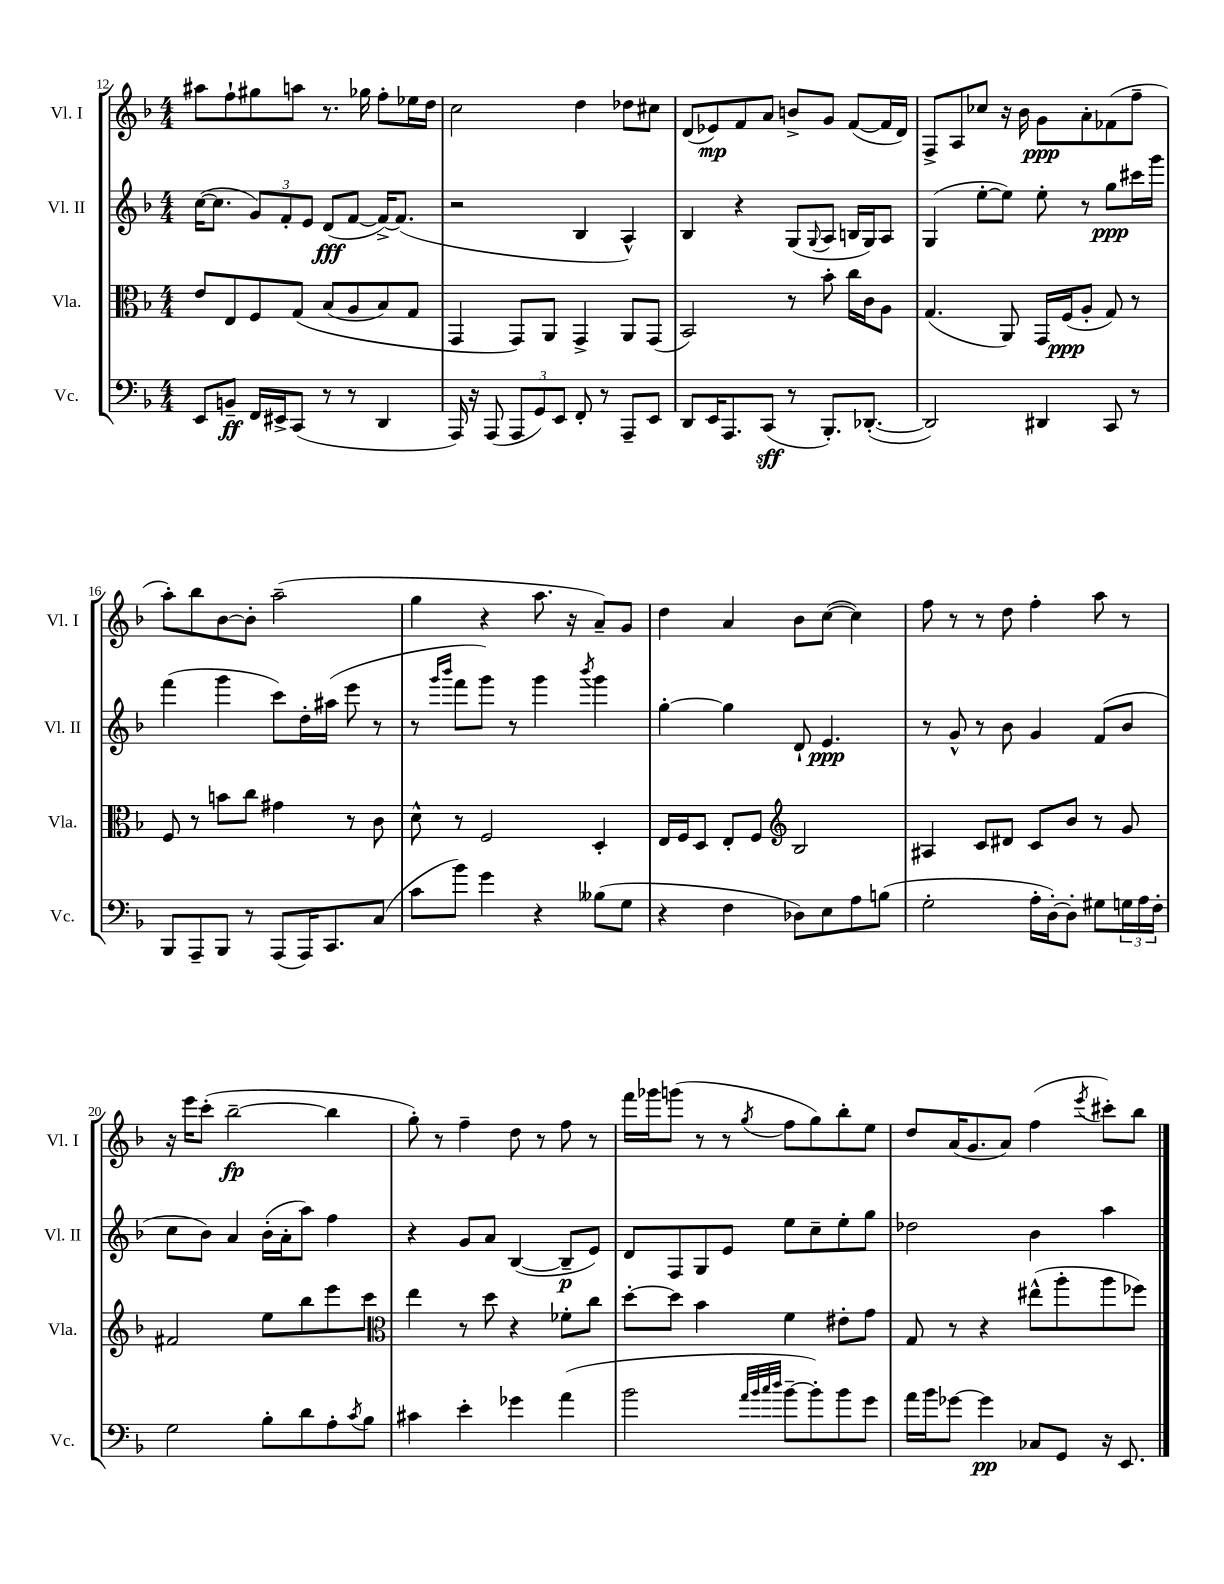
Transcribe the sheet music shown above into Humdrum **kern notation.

**kern	**dynam	**kern	**dynam	**kern	**dynam	**kern	**dynam
*part4	*part4	*part3	*part3	*part2	*part2	*part1	*part1
*staff4	*staff4	*staff3	*staff3	*staff2	*staff2	*staff1	*staff1
*I"Vc.	*	*I"Vla.	*	*I"Vl. II	*	*I"Vl. I	*
*I'Vc.	*	*I'Vla.	*	*I'Vl. II	*	*I'Vl. I	*
*clefF4	*	*clefC3	*	*clefG2	*	*clefG2	*
*k[b-]	*	*k[b-]	*	*k[b-]	*	*k[b-]	*
*M4/4	*	*M4/4	*	*M4/4	*	*M4/4	*
=12	=12	=12	=12	=12	=12	=12	=12
8EE/L	.	8e/L	.	([16cc\KL	.	8aa#X\L	.
.	.	.	.	8.cc\J]	.	.	.
8BBn~/J	ff	8E/	.	.	.	8ff`\	.
16FF/LL	.	8F/	.	12g/L)	.	8gg#X\	.
16EE#X^/J	.	.	.	.	.	.	.
.	.	.	.	12f'/	.	.	.
(8CC/J	.	(8G/J	.	.	.	8aan\J	.
.	.	.	.	12e/J	.	.	.
8r	.	(8B-/L	.	(8d/L	fff	8.r	.
8r	.	8A/	.	[8f/J	.	.	.
.	.	.	.	.	.	16gg-X\	.
4DD/	.	8B-/)	.	16f^/KL_)	.	8ff'\L	.
.	.	.	.	(8.f/J]	.	.	.
.	.	8G/J	.	.	.	16ee-X\L	.
.	.	.	.	.	.	16dd\JJ	.
=13	=13	=13	=13	=13	=13	=13	=13
16AAA/)	.	4GG/	.	2r	.	2cc\	.
16r	.	.	.	.	.	.	.
(8AAA/	.	.	.	.	.	.	.
12AAA/L	.	8GG/L)	.	.	.	.	.
12GG/)	.	.	.	.	.	.	.
.	.	8AA/J	.	.	.	.	.
12EE/J	.	.	.	.	.	.	.
8FF'/	.	4GG^/	.	4B-/	.	4dd\	.
8r	.	.	.	.	.	.	.
8AAA~/L	.	8AA/L	.	4A^^/)	.	8dd-X\L	.
8EE/J	.	(8GG/J	.	.	.	8cc#X\J	.
=14	=14	=14	=14	=14	=14	=14	=14
8DD/L	.	2BB-/)	.	4B-/	.	(8d/L	.
16EE/K	.	.	.	.	.	8e-X/)	mp
8.AAA/	.	.	.	.	.	.	.
.	.	.	.	4r	.	8f/	.
(8CC/J	sff	.	.	.	.	8a/J	.
8r	.	8r	.	(8G/L	.	8bn^/L	.
.	.	.	.	8qqG/	.	.	.
8.BBB-'/L)	.	8b-'\	.	8A/J	.	8g/J	.
.	.	16cc\LL	.	16Bn/LL	.	([8f/L	.
([8.DD-X'/J	.	16c\J	.	16G/J)	.	.	.
.	.	8A\J	.	8A/J	.	16f/L]	.
.	.	.	.	.	.	16d/JJ)	.
=15	=15	=15	=15	=15	=15	=15	=15
2DD-/])	.	(4.G/	.	(4G/	.	8F^/L	.
.	.	.	.	.	.	8A/	.
.	.	.	.	[8ee'\L	.	8cc-X/J	.
.	.	8AA/)	.	8ee\J])	.	16r	.
.	.	.	.	.	.	16b-\	.
4DD#X/	.	16GG/LL	.	8ee'\	.	8g\L	ppp
.	.	(16F/J	ppp	.	.	.	.
.	.	8A'/J	.	8r	.	8a'\	.
8CC/	.	8G/)	.	8gg\L	ppp	(8f-X\	.
8r	.	8r	.	16ccc#X\L	.	8ff~\J	.
.	.	.	.	16ggg\JJ	.	.	.
!!LO:LB:g=z
=16	=16	=16	=16	=16	=16	=16	=16
8BBB-/L	.	8F/	.	(4fff\	.	8aa'\L)	.
8AAA~/	.	8r	.	.	.	8bb-\	.
8BBB-/J	.	8bn\L	.	4ggg\	.	[8b-\	.
8r	.	8cc\J	.	.	.	8b-'\J]	.
(8AAA/L	.	4g#X\	.	8ccc\L)	.	(2aa~\	.
16AAA/K)	.	.	.	16dd'\L	.	.	.
8.CC/	.	.	.	(16aa#X\JJ	.	.	.
.	.	8r	.	8eee\	.	.	.
(8C/J	.	8c\	.	8r	.	.	.
=17	=17	=17	=17	=17	=17	=17	=17
8c\L	.	8d^^\	.	8r	.	4gg\	.
.	.	.	.	16qqggg/LL	.	.	.
.	.	.	.	16qqbbb-/JJ	.	.	.
8b-\J)	.	8r	.	8fff\L	.	.	.
4g\	.	2F/	.	8ggg\J)	.	4r	.
.	.	.	.	8r	.	.	.
4r	.	.	.	4ggg\	.	8.aa\	.
.	.	.	.	.	.	16r	.
.	.	.	.	8qbbb-/	.	.	.
(8B--X\L	.	4D'/	.	4ggg\	.	8a~/L)	.
8G\J	.	.	.	.	.	8g/J	.
=18	=18	=18	=18	=18	=18	=18	=18
4r	.	16E/LL	.	[4gg'\	.	4dd\	.
.	.	16F/J	.	.	.	.	.
.	.	8D/J	.	.	.	.	.
4F\	.	8E'/L	.	4gg\]	.	4a/	.
.	.	8F/J	.	.	.	.	.
*	*	*clefG2	*	*	*	*	*
8D-X\L)	.	2B-/	.	8d`/	.	8b-\L	.
8E\	.	.	.	4.e/	ppp	([8cc\J	.
8A\	.	.	.	.	.	4cc\])	.
(8Bn\J	.	.	.	.	.	.	.
=19	=19	=19	=19	=19	=19	=19	=19
2G'\	.	4A#X/	.	8r	.	8ff\	.
.	.	.	.	8g^^/	.	8r	.
.	.	8c/L	.	8r	.	8r	.
.	.	8d#X/J	.	8b-\	.	8dd\	.
16A'\LL	.	8c/L	.	4g/	.	4ff'\	.
[16D'\J)	.	.	.	.	.	.	.
8D'\J]	.	8b-/J	.	.	.	.	.
8G#X\L	.	8r	.	(8f/L	.	8aa\	.
24Gn\L	.	8g/	.	8b-/J	.	8r	.
24A\	.	.	.	.	.	.	.
24F'\JJ	.	.	.	.	.	.	.
!!LO:LB:g=z
=20	=20	=20	=20	=20	=20	=20	=20
2G\	.	2f#X/	.	8cc\L	.	16r	.
.	.	.	.	.	.	16eee\KL	.
.	.	.	.	8b-\J)	.	(8ccc'\J	.
.	.	.	.	4a/	.	[2bb-~\	fp
8B-'\L	.	8ee\L	.	(16b-'\LL	.	.	.
.	.	.	.	16a'\J	.	.	.
8d\	.	8bb-\	.	8aa\J)	.	.	.
8A'\	.	8eee\	.	4ff\	.	4bb-\]	.
8qc/	.	.	.	.	.	.	.
8B-\J	.	8ccc\J	.	.	.	.	.
=21	=21	=21	=21	=21	=21	=21	=21
*	*	*clefC3	*	*	*	*	*
4c#X\	.	4ee\	.	4r	.	8gg'\)	.
.	.	.	.	.	.	8r	.
4e'\	.	8r	.	8g/L	.	4ff~\	.
.	.	8dd\	.	8a/J	.	.	.
4g-X\	.	4r	.	([4B-/	.	8dd\	.
.	.	.	.	.	.	8r	.
(4a\	.	8f-X'\L	.	8B-~/L]	p	8ff\	.
.	.	8cc\J	.	8e/J)	.	8r	.
=22	=22	=22	=22	=22	=22	=22	=22
2b-\	.	[8dd'\L	.	8d/L	.	16fff\LL	.
.	.	.	.	.	.	16ggg-X\J	.
.	.	8dd\J]	.	8F/	.	(8gggn\J	.
.	.	4b-\	.	8G/	.	8r	.
.	.	.	.	8e/J	.	8r	.
32qqa/LLL	.	.	.	.	.	.	.
32qqb-/	.	.	.	.	.	.	.
32qqcc/	.	.	.	.	.	.	.
32qqdd/JJJ	.	.	.	.	.	8qgg/	.
[8b-~\L	.	4f\	.	8ee\L	.	8ff\L	.
8b-'\])	.	.	.	8cc~\	.	8gg\)	.
8b-\	.	8e#X'\L	.	8ee'\	.	8bb-'\	.
8g\J	.	8g\J	.	8gg\J	.	8ee\J	.
=23	=23	=23	=23	=23	=23	=23	=23
16a\LL	.	8G/	.	2dd-X\	.	8dd/L	.
16b-\J	.	.	.	.	.	.	.
[8g-X\J	.	8r	.	.	.	(16a/K	.
.	.	.	.	.	.	8.g/	.
4g-\]	pp	4r	.	.	.	.	.
.	.	.	.	.	.	8a/J)	.
8C-X/L	.	(8ee#X^^\L	.	4b-\	.	(4ff\	.
8GG/J	.	8aa'\	.	.	.	.	.
.	.	.	.	.	.	8qeee/	.
16r	.	8aa\	.	4aa\	.	8ccc#X'\L)	.
8.EE/	.	.	.	.	.	.	.
.	.	8ff-X\J)	.	.	.	8bb-\J	.
==	==	==	==	==	==	==	==
*-	*-	*-	*-	*-	*-	*-	*-
